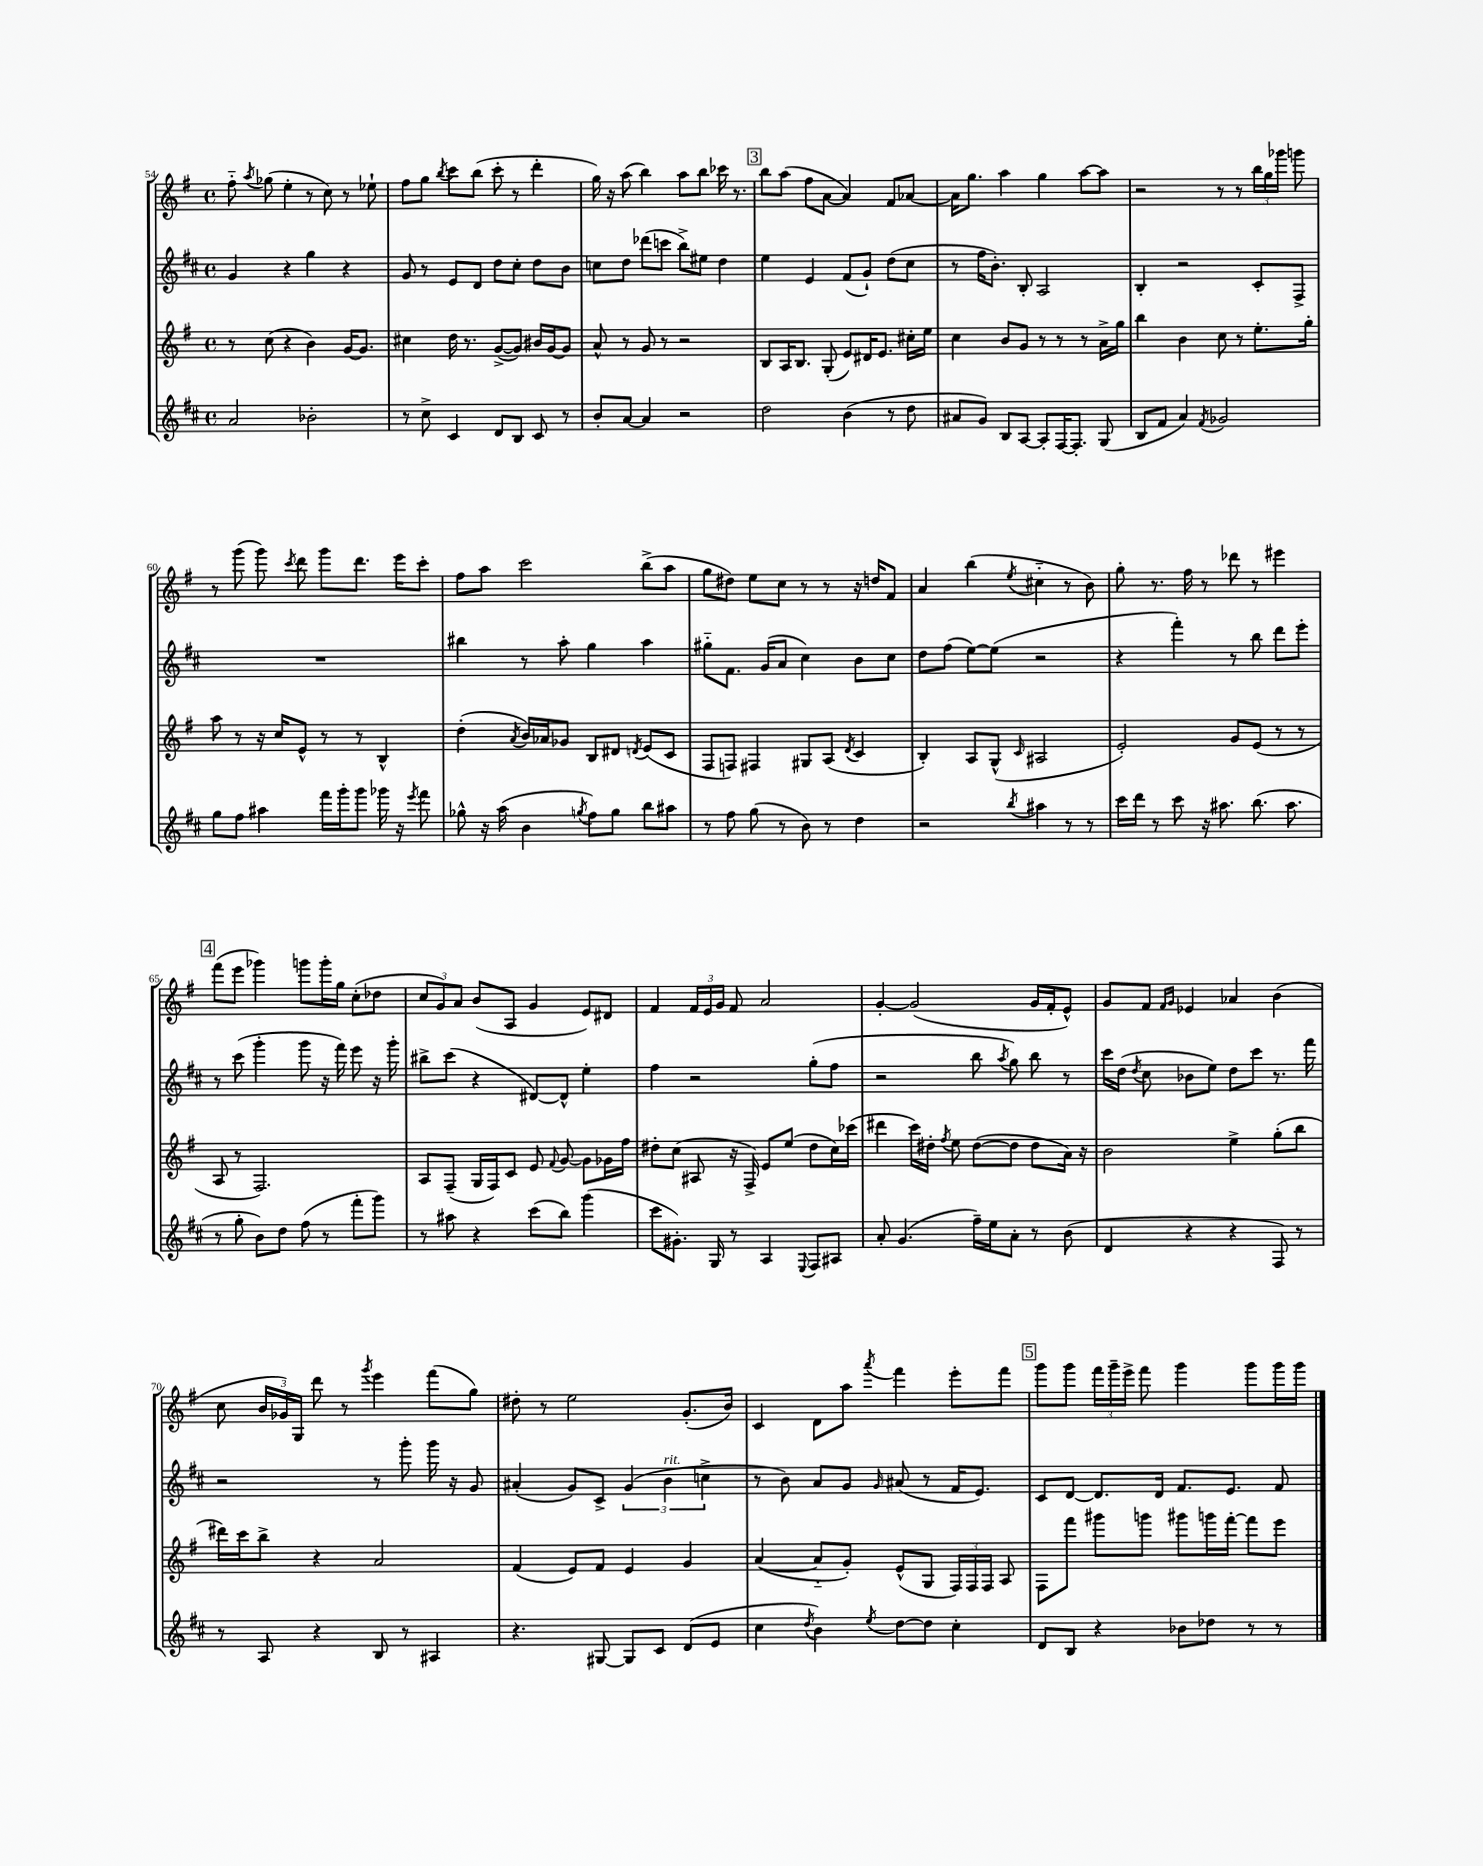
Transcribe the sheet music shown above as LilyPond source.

<<
\new StaffGroup <<
\new Staff = "s0" {
    \clef treble \key g \major \defaultTimeSignature \time 4/4
    \autoBeamOff fis''8-_ \acciaccatura { a''8 } ges''8( e''4-. r8 c''8) r8 ees''8-! |
    fis''8[ g''8] \acciaccatura { b''8 } c'''8[ b''8]( c'''8-. r8 d'''4-. |
    g''16) r16 a''8( b''4) a''8[ b''8] ces'''16 r8. |
    \mark \markup { \box "3" } b''8[ a''8]( fis''8[ a'8]~ a'4) fis'8[ aes'8]~ |
    aes'16[ g''8.] a''4 g''4 a''8[~ a''8] |
    r2 r8 r8 \tuplet 3/2 { b''16[ g''16 ges'''16] } g'''8 |
    r8 g'''8( g'''8) \acciaccatura { c'''8 } d'''8 g'''8[ d'''8.] e'''16[ c'''8]-. |
    fis''8[ a''8] c'''2 b''8[->( a''8] |
    g''8[ dis''8]) e''8[ c''8] r8 r8 r16 d''16[ fis'8] |
    a'4 b''4( \acciaccatura { e''8 } cis''4-_ r8 b'8) |
    g''8-. r8. fis''16 r8 des'''8 r8 eis'''4 |
    \mark \markup { \box "4" } fis'''8[( e'''8] ges'''4) g'''8[ g'''16-. g''16] c''8[-.( des''8] |
    \tuplet 3/2 { c''8[ g'8) a'8] } b'8[( a8] g'4 e'8[) dis'8] |
    fis'4 \tuplet 3/2 { fis'16[ e'16 g'16] } fis'8 a'2 |
    g'4~-. g'2( g'16[ fis'16-. e'8]-^) |
    g'8[ fis'8] \grace { fis'16[ g'16] } ees'4 aes'4 b'4( |
    c''8 \tuplet 3/2 { b'16[ ges'16) g16] } d'''8 r8 \acciaccatura { g'''8 } e'''4 fis'''8[( g''8]) |
    dis''8-. r8 e''2 g'8.[-.( b'16]) |
    c'4 d'8[ a''8] \acciaccatura { a'''8 } fis'''4 e'''8[-. fis'''8] |
    \mark \markup { \box "5" } g'''8[ g'''8] \tuplet 3/2 { fis'''16[ g'''16-- e'''16]-> } fis'''8 g'''4 g'''8[ g'''16 g'''16] \bar "|." |
}
\new Staff = "s1" {
    \clef treble \key d \major \defaultTimeSignature \time 4/4
    \autoBeamOff g'4 r4 g''4 r4 |
    g'8 r8 e'8[ d'8] d''8[ cis''8]-. d''8[ b'8] |
    c''8[ d''8] des'''8[( c'''8] b''8[->) eis''8] d''4 |
    \mark \markup { \box "3" } e''4 e'4 fis'8[( g'8]-!) d''8[( cis''8] |
    r8 fis''16[ b'8.]-.) b8-. a2 |
    b4-. r2 cis'8[-. fis8]-> |
    R1 |
    bis''4 r8 a''8-. g''4 a''4 |
    gis''8[-_ fis'8.] g'16[( a'8] cis''4) b'8[ cis''8] |
    d''8[ fis''8]( e''8[~) e''8]( r2 |
    r4 fis'''4-.) r8 b''8 d'''8[ e'''8]-. |
    \mark \markup { \box "4" } r8 cis'''8( g'''4-. g'''8 r16 fis'''16) e'''8 r16 g'''16-. |
    bis''8[-> cis'''8]( r4 dis'8[~) dis'8]-^ e''4-. |
    fis''4 r2 g''8[-.( fis''8] |
    r2 b''8 \acciaccatura { a''8 } g''8) b''8 r8 |
    cis'''16[ d''16]( \acciaccatura { d''8 } cis''8 bes'8[ e''8]) d''8[ cis'''8] r8. fis'''16 |
    r2 r8 g'''8-. g'''16 r16 g'8 |
    ais'4-.( g'8[) cis'8]-> \tuplet 3/2 { g'4( b'4^\markup { \italic "rit." } c''4-> } |
    r8 b'8) a'8[ g'8] \grace { g'16 } ais'8( r8 fis'16[ e'8.]) |
    \mark \markup { \box "5" } cis'8[ d'8]~ d'8.[ d'16] fis'8.[ e'8.] fis'8 \bar "|." |
}
\new Staff = "s2" {
    \clef treble \key g \major \defaultTimeSignature \time 4/4
    \autoBeamOff r8 c''8( r4 b'4) g'16[~ g'8.] |
    cis''4 d''16 r8. g'8[~->( g'8]) bis'16[ g'16~ g'8] |
    a'8-^ r8 g'8 r8 r2 |
    \mark \markup { \box "3" } b8[ a16 b8.] g8-.( e'8[) dis'16 e'8.] cis''16[-. e''16] |
    c''4 b'8[ g'8] r8 r8 r8 a'16[-> g''16] |
    b''4 b'4 c''8 r8 e''8.[-. g''16]-. |
    a''8 r8 r16 c''16[ e'8]-^ r8 r8 b4-^ |
    d''4-.( \acciaccatura { a'8 } b'16[) aes'16 ges'8] b8[ dis'8] \acciaccatura { d'8 } e'8[( c'8] |
    fis8[ f8]) fis4 gis8[ a8]( \acciaccatura { d'8 } c'4 |
    b4-.) a8[ g8]-^( \grace { c'16 } ais2 |
    e'2-.) g'8[ e'8]( r8 r8 |
    \mark \markup { \box "4" } a8 r8 fis2.) |
    a8[ fis8]--( g16[ fis16) c'8] e'8 \appoggiatura { fis'8 } g'8~ g'8[ ges'16 fis''16] |
    dis''8[-. c''8]( ais8 r16 fis16->) e'8[ e''8]( dis''8[ c''16) ces'''16]( |
    dis'''4 c'''16[) dis''16]-. \acciaccatura { fis''8 } e''8 dis''8[~( dis''8] dis''8[ a'16]) r16 |
    b'2 e''4-> g''8[-.( b''8] |
    dis'''16[) c'''16 b''8]-> r4 a'2 |
    fis'4( e'8[) fis'8] e'4 g'4 |
    a'4~( a'8[-_ g'8]-.) e'8[-^( g8] \tuplet 3/2 { fis16[) fis16 fis16] } a8 |
    \mark \markup { \box "5" } fis8[ fis'''8] gis'''8[ g'''8] gis'''8[ g'''16 fis'''16]~-. fis'''8[ e'''8] \bar "|." |
}
\new Staff = "s3" {
    \clef treble \key d \major \defaultTimeSignature \time 4/4
    \autoBeamOff a'2 bes'2-. |
    r8 cis''8-> cis'4 d'8[ b8] cis'8 r8 |
    b'8[-. a'8]~ a'4 r2 |
    \mark \markup { \box "3" } d''2 b'4( r8 d''8 |
    ais'8[ g'8]) b8[ a8]~ a8[-. fis16~ fis8.]-. g8( |
    b8[ fis'8] a'4) \acciaccatura { fis'8 } ges'2 |
    g''8[ fis''8] ais''4 fis'''16[ g'''16-. g'''8] ges'''16 r16 \acciaccatura { e'''8 } fis'''8 |
    ges''8-^ r16 a''16( b'4 \acciaccatura { g''8 } fis''8[) g''8] b''8[ ais''8] |
    r8 fis''8 g''8( r8 b'8) r8 d''4 |
    r2 \acciaccatura { b''8 } ais''4 r8 r8 |
    cis'''16[ d'''16] r8 cis'''8 r16 ais''8. b''8.( ais''8. |
    \mark \markup { \box "4" } r8 g''8-. b'8[) d''8] fis''8( r8 fis'''8[-. g'''8]) |
    r8 ais''8 r4 cis'''8[( b''8]) g'''4( |
    cis'''8[ gis'8.]-.) g16 r8 a4 \appoggiatura { e8 } fis8[ ais8] |
    a'8-. g'4.( fis''16[--) e''16 a'8]-. r8 b'8( |
    d'4 r4 r4 fis8) r8 |
    r8 a8 r4 b8 r8 ais4 |
    r4. gis8~ gis8[ cis'8] d'8[( e'8] |
    cis''4 \acciaccatura { d''8 } b'4) \acciaccatura { e''8 } d''8[~ d''8] cis''4-. |
    \mark \markup { \box "5" } d'8[ b8] r4 bes'8[ des''8] r8 r8 \bar "|." |
}
>>
>>
\layout { \context { \Score currentBarNumber = #54 } }
